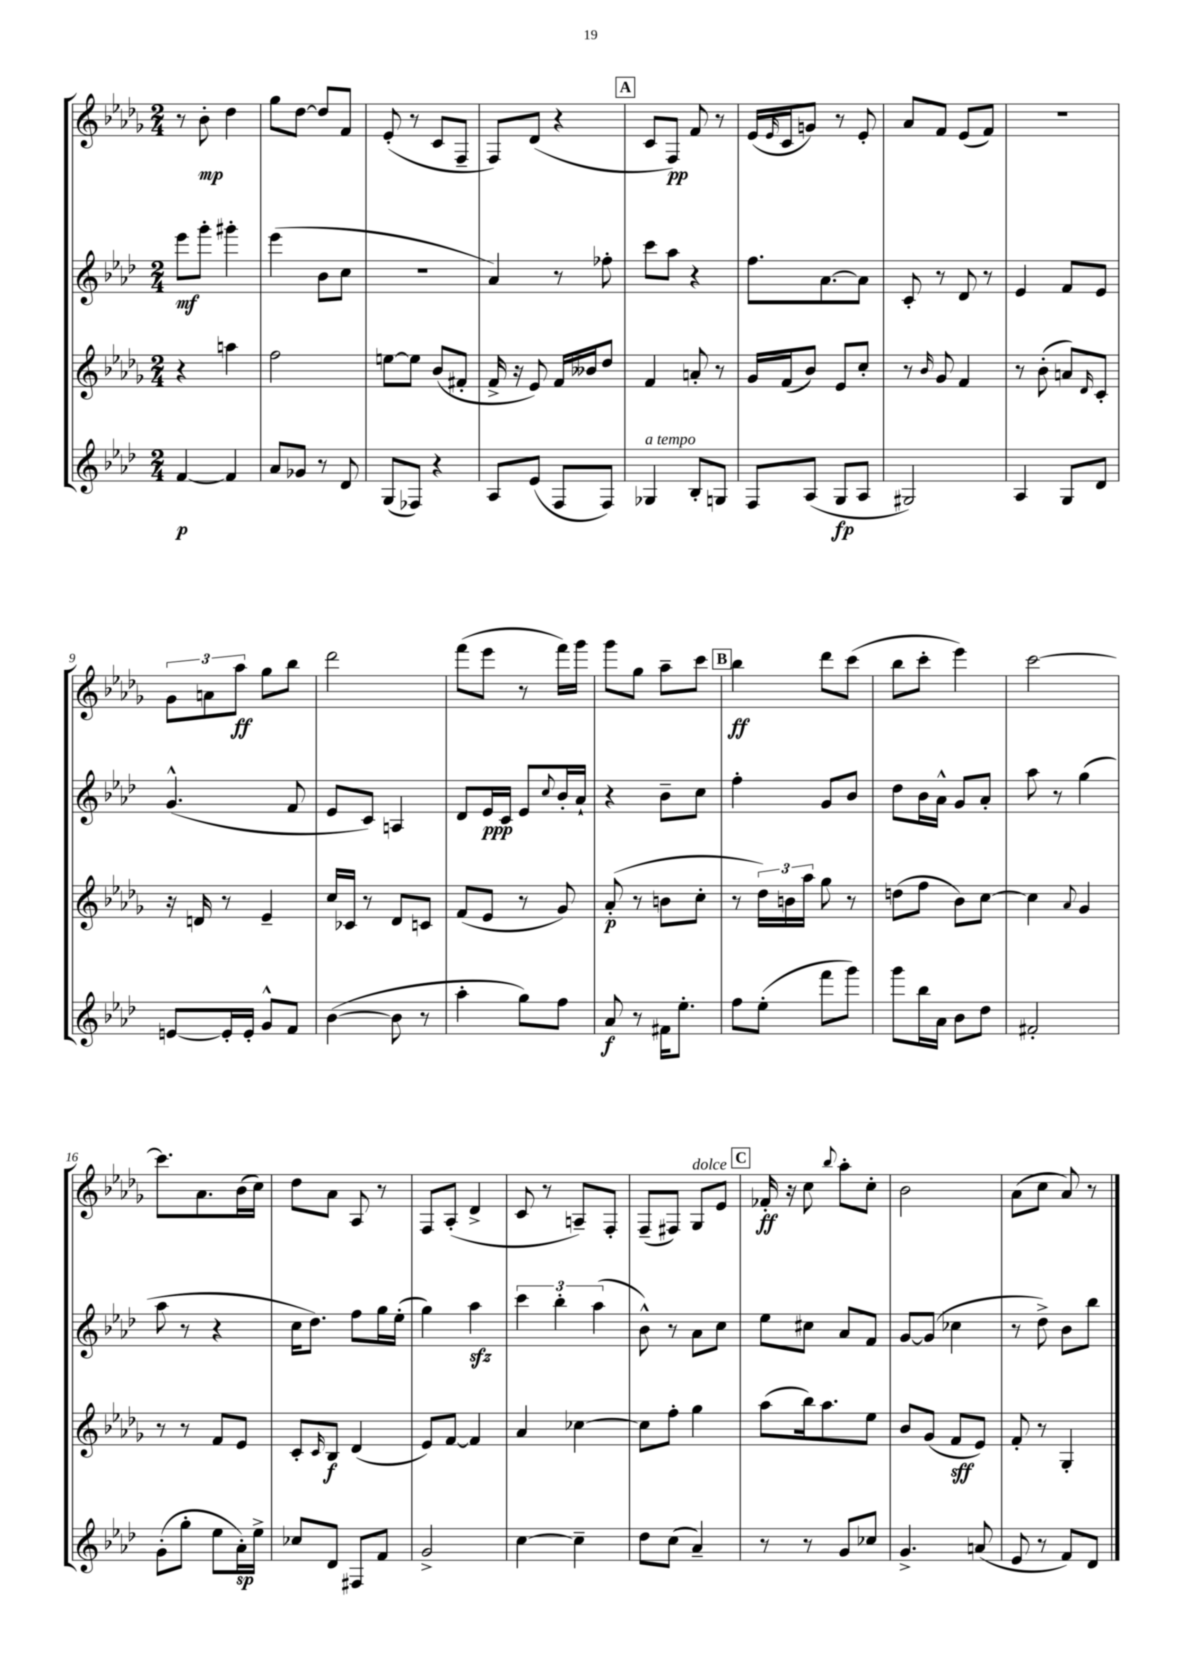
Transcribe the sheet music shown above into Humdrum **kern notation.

**kern	**kern	**kern	**kern
*staff4	*staff3	*staff2	*staff1
*clefG2	*clefG2	*clefG2	*clefG2
*k[b-e-a-d-]	*k[b-e-a-d-g-]	*k[b-e-a-d-]	*k[b-e-a-d-g-]
*M2/4	*M2/4	*M2/4	*M2/4
[4f	4r	8eee-	8r
.	.	8ggg'	8b-'
4f]	4aa	4ggg#'	4dd-
=	=	=	=
8a-	2ff	(4eee-	8gg-
8g-	.	.	[8dd-
8r	.	8b-	8dd-]
8d-	.	8cc	8f
=	=	=	=
(8G	[8ee	2r	(8e-'
8F-)	8ee]	.	8r
4r	(8b-	.	8c
.	8f#'	.	8F~
=	=	=	=
8A-	16f^	4a-)	8F)
.	16r	.	.
(8e-	8e-)	.	(8d-
8F	16f	8r	4r
.	16b--	.	.
8F)	8dd-	8ff-'	.
=	=	=	=
4G-	4f	8ccc	8c
.	.	8aa-	8F)
8B-'	8a'	4r	8f
8G	8r	.	8r
=	=	=	=
8F	16g-	8.ff	(16e-
.	.	.	16qqe-
.	(16f	.	16c
(8A-	8b-)	.	8g)
.	.	[8.a-	.
8G	8e-	.	8r
8A-	8cc'	8a-]	8e-'
=	=	=	=
2G#)	8r	8c'	8a-
.	16qqb-	.	.
.	8g-	8r	8f
.	4f	8d-	(8e-
.	.	8r	8f)
=	=	=	=
4A-	8r	4e-	2r
.	(8b-'	.	.
8G	8a)	8f	.
.	16qqd-	.	.
8d-	8c'	8e-	.
=	=	=	=
[8e	16r	(4.g^^	12g-
.	16d	.	.
.	.	.	12a
16e']	8r	.	.
.	.	.	12aa-
16e'	.	.	.
8g^^	4e-~	.	8gg-
8f	.	8f	8bb-
=	=	=	=
([4b-	16cc	8e-	2ddd-
.	16c-	.	.
.	8r	8c)	.
8b-]	8d-	4A	.
8r	8c	.	.
=	=	=	=
4aa-'	(8f	8d-	(8fff
.	8e-	16e-	8eee-
.	.	16c	.
8gg)	8r	8e-	8r
.	.	8qqcc	.
8ff	8g-)	16b-'	16fff)
.	.	16a-`	16ggg-
=	=	=	=
8a-	(8a-'	4r	8ggg-
8r	8r	.	8gg-
16f#	8b	8b-~	8aa-~
8.ee-'	.	.	.
.	8cc'	8cc	8ccc
=	=	=	=
8ff	8r	4ff'	4bb-
(8ee-'	24dd-)	.	.
.	24b	.	.
.	24aa-	.	.
8fff	8gg-	8g	8ddd-
8ggg)	8r	8b-	(8ccc
=	=	=	=
8ggg	(8dd	8dd-	8bb-
16bb-	8ff	16b-	8ccc'
16a-	.	16a-^^	.
8b-	8b-)	8g	4eee-)
8dd-	[8cc	8a-'	.
=	=	=	=
2f#'	4cc]	8aa-	[2ccc
.	.	8r	.
.	8qqa-	.	.
.	4g-	(4gg	.
=	=	=	=
(8g'	8r	8aa-	8.ccc]
8gg'	8r	8r	.
.	.	.	8.a-
8ee-	8f	4r	.
16a-')	8e-	.	(16b-
16ee-^	.	.	16cc)
=	=	=	=
8cc-	8c'	16cc	8dd-
.	.	8.dd-)	.
.	16qqc	.	.
8d-	8B-	.	8a-
8F#	(4d-	8ff	8A-
8f	.	16gg	8r
.	.	(16ee-'	.
=	=	=	=
2g^	8e-)	4gg)	8F
.	[8f	.	(8A-'
.	4f]	4aa-	4d-^
=	=	=	=
[4cc	4a-	6ccc	8c
.	.	.	8r
.	.	6bb-'	.
4cc~]	[4cc-	.	8A~)
.	.	(6aa-	.
.	.	.	8F'
=	=	=	=
8dd-	8cc-]	8b-^^)	(8F~
(8cc	8ff'	8r	8F#)
4a-~)	4gg-	8a-	8G-
.	.	8cc	8e-
=	=	=	=
8r	(8aa-	8ee-	16f-'
.	.	.	16r
8r	16bb-)	8cc#	8cc
.	8.aa-	.	.
.	.	.	8qqbb-
8g	.	8a-	8aa-'
8cc-	8ee-	8f	8cc'
=	=	=	=
4.g^	8b-	[8g	2b-
.	(8g-	(8g]	.
.	8f	4cc-	.
(8a	8e-)	.	.
=	=	=	=
8e-	8f'	8r	(8a-
8r	8r	8dd-^)	8cc
8f)	4G-'	8b-	8a-)
8d-	.	8bb-	8r
==	==	==	==
*-	*-	*-	*-
